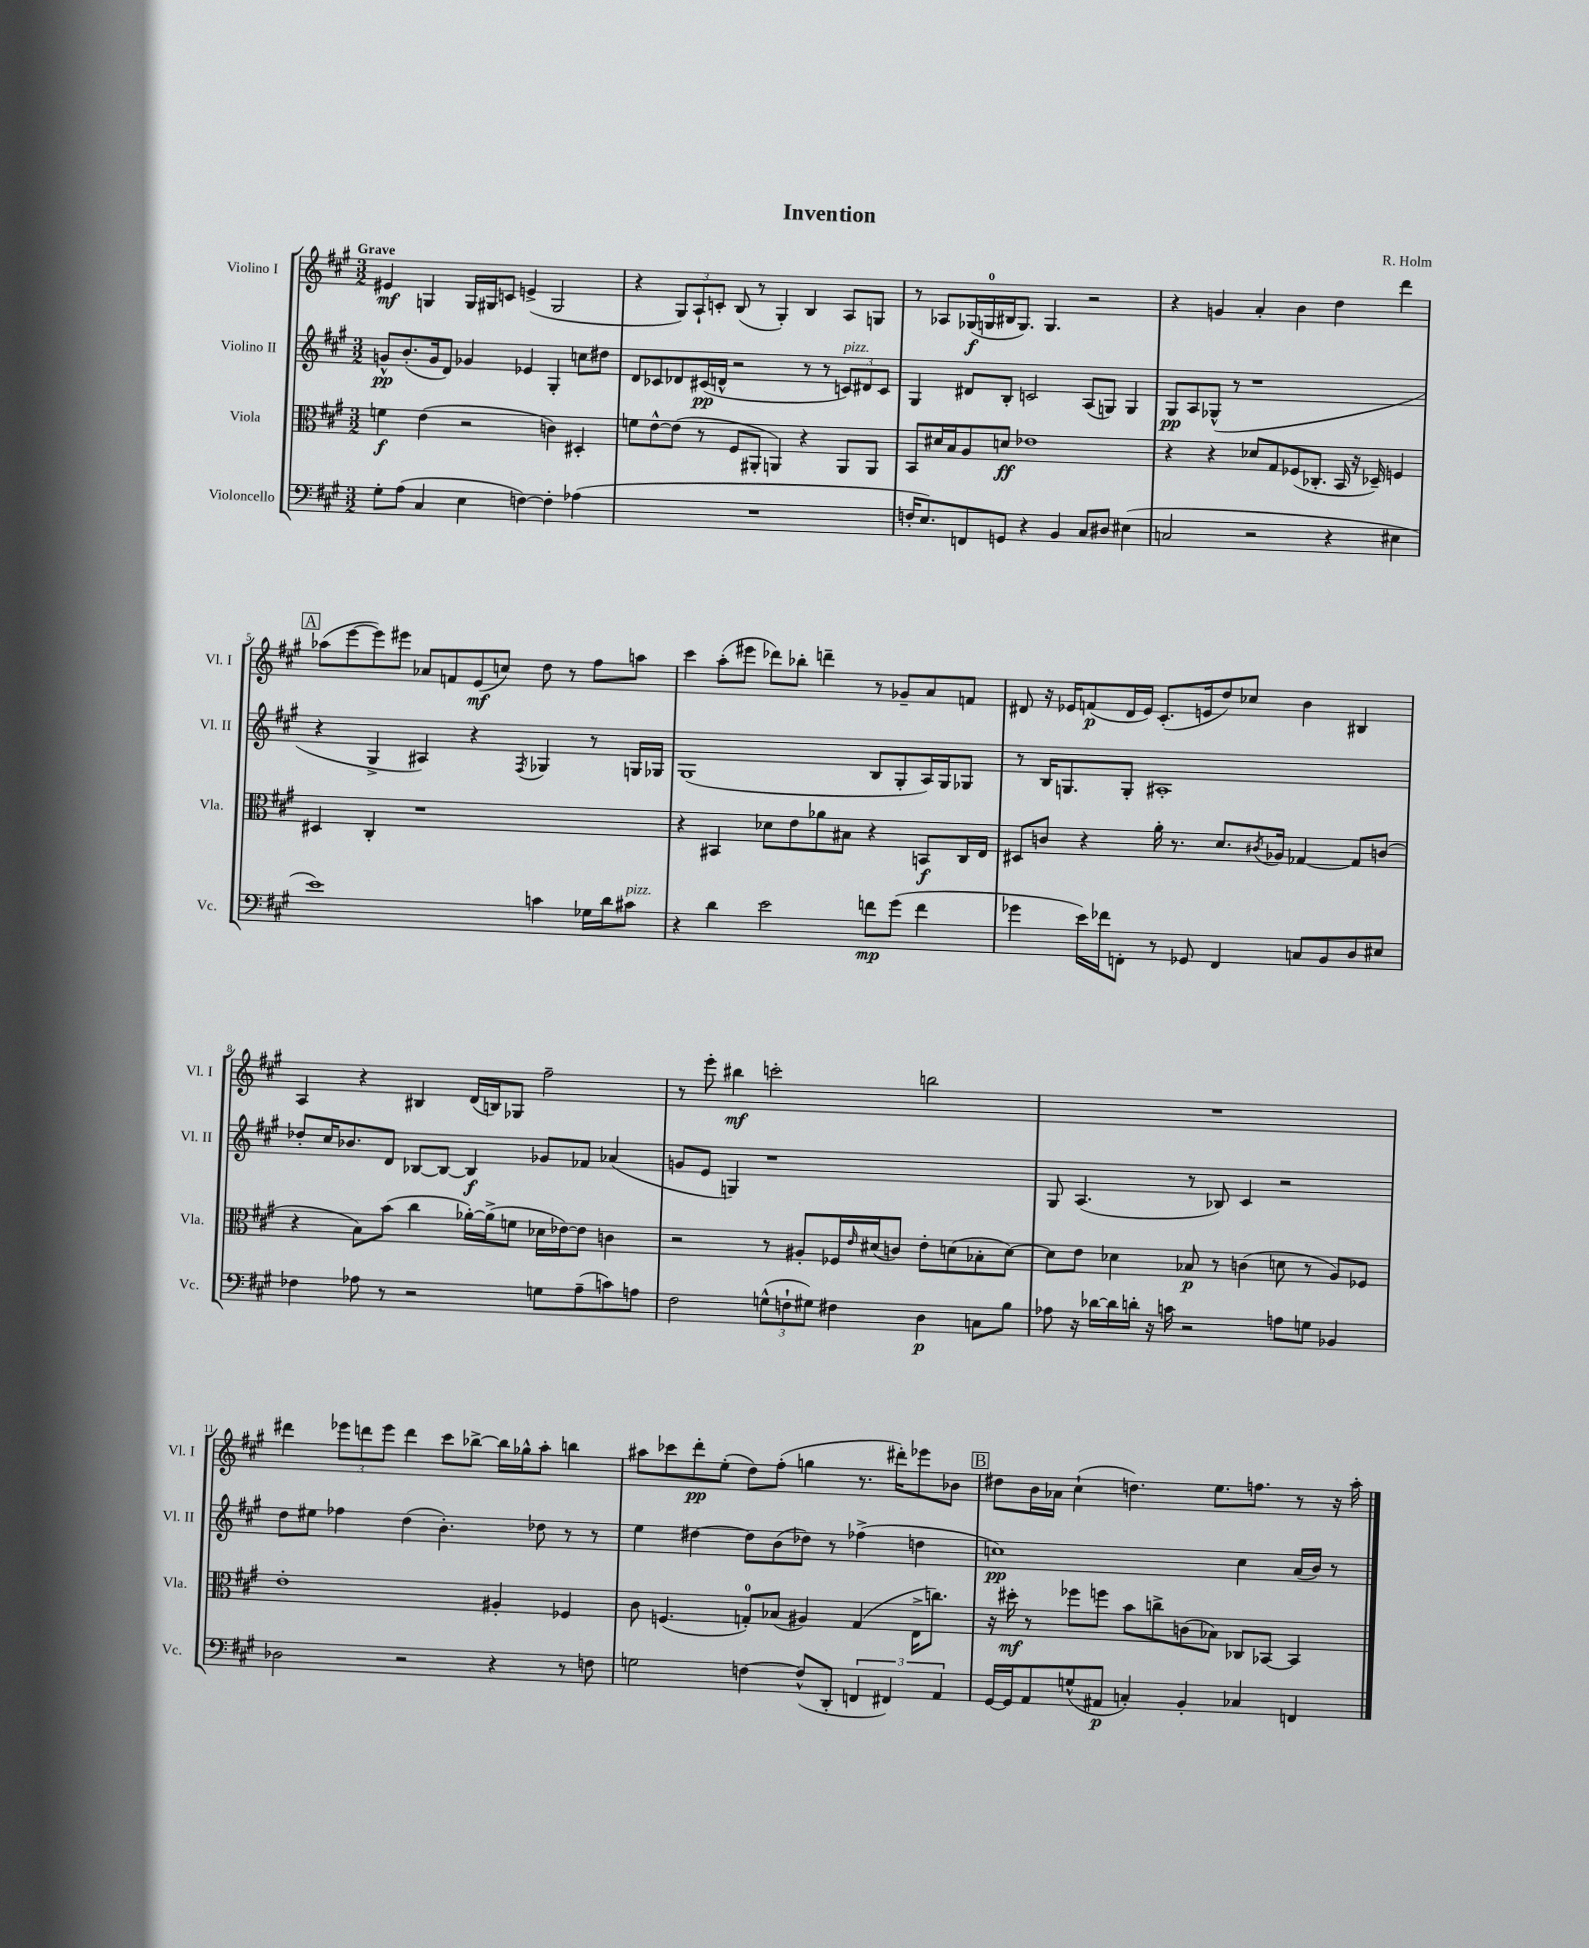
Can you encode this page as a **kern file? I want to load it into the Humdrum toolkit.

**kern	**dynam	**kern	**dynam	**kern	**dynam	**kern	**dynam
*part4	*part4	*part3	*part3	*part2	*part2	*part1	*part1
*staff4	*staff4	*staff3	*staff3	*staff2	*staff2	*staff1	*staff1
*I"Violoncello	*	*I"Viola	*	*I"Violino II	*	*I"Violino I	*
*I'Vc.	*	*I'Vla.	*	*I'Vl. II	*	*I'Vl. I	*
*clefF4	*	*clefC3	*	*clefG2	*	*clefG2	*
*k[f#c#g#]	*	*k[f#c#g#]	*	*k[f#c#g#]	*	*k[f#c#g#]	*
*M3/2	*	*M3/2	*	*M3/2	*	*M3/2	*
=1	=1	=1	=1	=1	=1	=1	=1
!	!	!	!	!	!	!LO:TX:a:B:t=Grave	!
8G#'\L	.	4fn\	f	8gn^^/L	pp	4e#X/	mf
(8A\J	.	.	.	(8.b'/	.	.	.
4C#/	.	(4e\	.	.	.	4Gn/	.
.	.	.	.	16g/k	.	.	.
.	.	.	.	8d/J)	.	.	.
4E\	.	2r	.	4g-X/	.	16G/LL	.
.	.	.	.	.	.	16G#X/J	.
.	.	.	.	.	.	8cn/J	.
[4Fn\)	.	.	.	4e-X/	.	(4en^/	.
4F'\]	.	4cn\)	.	4G#'/	.	2G#/	.
(4A-X\	.	4D#X'/	.	8ccn\L	.	.	.
.	.	.	.	8dd#X\J	.	.	.
=2	=2	=2	=2	=2	=2	=2	=2
1.r	.	8fn\L	.	8d/L	.	4r	.
.	.	[8e^^\	.	8c-X/	.	.	.
.	.	(8e\J]	.	8d-X/	.	12G#/L)	.
.	.	.	.	.	.	12A`/	.
.	.	8r	.	(16c#X/L	pp	.	.
.	.	.	.	.	.	12cn'/J	.
.	.	.	.	16dn^^/JJ	.	.	.
.	.	8F#/L	.	2r	.	(8B/	.
.	.	8AA#X'/J	.	.	.	8r	.
.	.	4AAn/)	.	.	.	4G#'/)	.
.	.	4r	.	8r	.	4B/	.
.	.	.	.	8r	.	.	.
!	!	!	!	!LO:TX:a:i:t=pizz.	!	!	!
.	.	8AA/L	.	12cn/L)	.	8A/L	.
.	.	.	.	12d#X/	.	.	.
.	.	8AA/J	.	.	.	8Gn/J	.
.	.	.	.	12c/J	.	.	.
=3	=3	=3	=3	=3	=3	=3	=3
16Fn'/KL	.	8BB/L	.	4G#/	.	8r	.
8.E/)	.	.	.	.	.	.	.
.	.	16d#X/L	.	.	.	8A-X/L	.
.	.	16B/J	.	.	.	.	.
8FFn/	.	8A/	.	8d#X/L	.	(16G-X/L	f
.	.	.	.	.	.	16Gn/	.
8GGn/J	.	8dn/J	ff	8B'/J	.	16B#X/J	.
.	.	.	.	.	.	8.G/J)	.
4r	.	1e-X	.	2cn/	.	.	.
.	.	.	.	.	.	4.G/	.
4BB/	.	.	.	.	.	.	.
8C#/L	.	.	.	(8A/L	.	2r	.
8D#X/J	.	.	.	8Gn/J)	.	.	.
(4E#X\	.	.	.	4G/	.	.	.
=4	=4	=4	=4	=4	=4	=4	=4
2Cn/	.	4r	.	8G#/L	pp	4r	.
.	.	.	.	8A/	.	.	.
.	.	4r	.	(8G-X^^/J	.	4gn/	.
.	.	.	.	8r	.	.	.
2r	.	8d-X/L	.	1r	.	4a'/	.
.	.	8G#/	.	.	.	.	.
.	.	(8F-X/	.	.	.	4b\	.
.	.	8.C-X'/J	.	.	.	.	.
4r	.	.	.	.	.	4dd\	.
.	.	16BB/	.	.	.	.	.
.	.	16r	.	.	.	.	.
.	.	16D-X~/)	.	.	.	.	.
4E#X\	.	4Fn/	.	.	.	4ddd\	.
!!LO:LB:g=z
!!LO:REH:place=s1:t=A
=5	=5	=5	=5	=5	=5	=5	=5
1e)	.	4D#X/	.	4r	.	(8aa-X\L	.
.	.	.	.	.	.	[8eee\	.
.	.	4C#'/	.	4G#^/	.	8eee\])	.
.	.	.	.	.	.	8eee#X\J	.
.	.	1r	.	4A#X/)	.	8a-X/L	.
.	.	.	.	.	.	8fn/	.
.	.	.	.	4r	.	(8e/	mf
.	.	.	.	.	.	8ccn/J)	.
.	.	.	.	8qF#/	.	.	.
4cn\	.	.	.	4G-X/	.	8dd\	.
.	.	.	.	.	.	8r	.
16G-X\LL	.	.	.	8r	.	8ff#\L	.
16d\J	.	.	.	.	.	.	.
!LO:TX:a:i:t=pizz.	!	!	!	!	!	!	!
8c#X\J	.	.	.	16Gn/LL	.	8aan\J	.
.	.	.	.	16G-X/JJ	.	.	.
=6	=6	=6	=6	=6	=6	=6	=6
4r	.	4r	.	(1G#	.	4ccc#\	.
4d\	.	4BB#X/	.	.	.	(8aa'\L	.
.	.	.	.	.	.	8eee#X\J	.
2e\	.	8d-X\L	.	.	.	8ddd-X\L)	.
.	.	8e\	.	.	.	8bb-X'\J	.
.	.	8a-X\	.	.	.	4dddn~\	.
.	.	8B#X\J	.	.	.	.	.
8fn\L	mp	4r	.	8B/L	.	8r	.
(8g#\J	.	.	.	8G#'/	.	8g-X~/L	.
4f\	.	8BBn/L	f	16A/L)	.	8a/	.
.	.	.	.	16G#/J	.	.	.
.	.	16C#/L	.	8G-X/J	.	8fn/J	.
.	.	16E/JJ	.	.	.	.	.
=7	=7	=7	=7	=7	=7	=7	=7
4g-X\	.	8D#X/L	.	8r	.	8d#X/	.
.	.	8cn/J	.	16B/KL	.	16r	.
.	.	.	.	8.Gn/	.	16e-X/KL	.
16e\LL)	.	4r	.	.	.	(8fn/	p
16f-X\J	.	.	.	.	.	.	.
8FFn'\J	.	.	.	8G'/J	.	16d#/L	.
.	.	.	.	.	.	16e-/JJ)	.
8r	.	16a'\	.	1A#X'	.	(8.c#'/L	.
.	.	8.r	.	.	.	.	.
8GG-X/	.	.	.	.	.	.	.
.	.	.	.	.	.	16en/k	.
4FF/	.	8.d/L	.	.	.	8dd/)	.
.	.	.	.	.	.	8cc-X/J	.
.	.	8qc#X/	.	.	.	.	.
.	.	16A-X/Jk	.	.	.	.	.
8Cn/L	.	[4G-X/	.	.	.	4b\	.
8BB/	.	.	.	.	.	.	.
8D/	.	8G-/L]	.	.	.	4B#X/	.
8E#X/J	.	(8cn/J	.	.	.	.	.
!!LO:LB:g=z
=8	=8	=8	=8	=8	=8	=8	=8
4F-X\	.	4r	.	8dd-X'/L	.	4A/	.
.	.	.	.	16cc#/K	.	.	.
.	.	.	.	8.b-X/	.	.	.
8A-X\	.	8B\L)	.	.	.	4r	.
8r	.	(8b\J	.	8d/J	.	.	.
2r	.	4cc#\	.	[8B-X/L	.	4B#X/	.
.	.	.	.	8B-/J_	.	.	.
.	.	[16a-X'\LL)	.	4B-/]	f	(16d/LL	.
.	.	(16a-^\J]	.	.	.	16Bn/J)	.
.	.	8fn\J	.	.	.	8G-X/J	.
8Gn\L	.	16d-X\LL	.	8g-X/L	.	2ff#~\	.
.	.	[16e-X\J)	.	.	.	.	.
(8A-~\	.	8e-\J]	.	8f-X/J	.	.	.
8cn\)	.	4cn\	.	(4a-X/	.	.	.
8An\J	.	.	.	.	.	.	.
=9	=9	=9	=9	=9	=9	=9	=9
2F#\	.	2r	.	8gn/L	.	8r	.
.	.	.	.	8e/J	.	8eee'\	.
.	.	.	.	4Gn/)	.	4bb#X\	mf
(12Gn^^\L	.	8r	.	1r	.	2cccn'\	.
12Fn`\	.	.	.	.	.	.	.
.	.	8A#X'/L	.	.	.	.	.
12G#X\J)	.	.	.	.	.	.	.
4F#X\	.	16F-X/L	.	.	.	.	.
.	.	16qqe/	.	.	.	.	.
.	.	(16d#X/J	.	.	.	.	.
.	.	8cn/J)	.	.	.	.	.
4D\	p	8e'\L	.	.	.	2bbn\	.
.	.	(8dn\	.	.	.	.	.
8Cn\L	.	8B-X'\	.	.	.	.	.
8B\J	.	[8d\J)	.	.	.	.	.
=10	=10	=10	=10	=10	=10	=10	=10
8A-X\	.	8d\L]	.	8G#/	.	1.r	.
16r	.	8e\J	.	(4.A/	.	.	.
[16d-X\LL	.	.	.	.	.	.	.
16d-\]	.	4d-X\	.	.	.	.	.
16dn'\JJ	.	.	.	.	.	.	.
16r	.	.	.	.	.	.	.
16cn\	.	.	.	.	.	.	.
2r	.	8B-X/	p	8r	.	.	.
.	.	8r	.	8B-X/)	.	.	.
.	.	(4cn\	.	4c#/	.	.	.
8An\L	.	8dn\	.	2r	.	.	.
8Gn\J	.	8r	.	.	.	.	.
4BB-X/	.	8A/L)	.	.	.	.	.
.	.	8F-X/J	.	.	.	.	.
!!LO:LB:g=z
=11	=11	=11	=11	=11	=11	=11	=11
2D-X\	.	1e'	.	8dd\L	.	4ddd#X\	.
.	.	.	.	8ee#X\J	.	.	.
.	.	.	.	4ff-X\	.	12eee-X\L	.
.	.	.	.	.	.	12dddn\	.
.	.	.	.	.	.	12eee-\J	.
2r	.	.	.	(4dd\	.	4ddd\	.
.	.	.	.	4.b'\)	.	8ccc#\L	.
.	.	.	.	.	.	[8bb-X^\J	.
4r	.	4A#X'/	.	.	.	16bb-\LL]	.
.	.	.	.	.	.	16gg-X^^\J	.
.	.	.	.	8dd-X\	.	8aa'\J	.
8r	.	4F-X/	.	8r	.	4bbn\	.
8Fn\	.	.	.	8r	.	.	.
=12	=12	=12	=12	=12	=12	=12	=12
2Gn\	.	8c#\	.	4ee\	.	8aa#X\L	.
.	.	(4.Fn/	.	.	.	8ccc-X\	.
.	.	.	.	[4dd#X\	.	8ddd'\	pp
.	.	.	.	.	.	(8ee'\J	.
[4Fn\	.	8Gn'/L)	.	8dd#\L]	.	8dd\L)	.
.	.	(8B-X/J	.	(8b\	.	(8ff#'\J	.
(8F^^/L]	.	4A#X/)	.	8dd-X\J)	.	4ggn\	.
8DD'/J	.	.	.	8r	.	.	.
6FFn/	.	(4G/	.	(4ff-X^\	.	8.r	.
6FF#X/)	.	.	.	.	.	.	.
.	.	.	.	.	.	16ddd#X'\KL)	.
.	.	16E^\KL	.	4ddn\	.	8eee-X\	.
.	.	8.ccn\J)	.	.	.	.	.
6AA/	.	.	.	.	.	.	.
.	.	.	.	.	.	8b-X\J	.
!!LO:REH:place=s1:t=B
=13	=13	=13	=13	=13	=13	=13	=13
[16GG#/LL	.	16r	.	1ccn)	pp	8dd#X\L	.
16GG#/J]	.	16dd#X'\	mf	.	.	.	.
8AA/	.	8r	.	.	.	16b\L	.
.	.	.	.	.	.	16a-X\JJ	.
(8Gn^^/	.	8ff-X\L	.	.	.	(4cc#`\	.
8AA#X/J	p	8ffn\J	.	.	.	.	.
4Cn'/)	.	8b\L	.	.	.	4.ddn\)	.
.	.	8ccn^\	.	.	.	.	.
4BB'/	.	(8cn\	.	.	.	.	.
.	.	8B-X\J)	.	.	.	8.ee\L	.
4C-X/	.	8C-X/L	.	4cc\	.	.	.
.	.	.	.	.	.	8.ffn\J	.
.	.	[8BB-X/J	.	.	.	.	.
4FFn/	.	4BB-/]	.	(16a/LL	.	8r	.
.	.	.	.	16b/JJ)	.	.	.
.	.	.	.	8r	.	16r	.
.	.	.	.	.	.	16aa'\	.
==	==	==	==	==	==	==	==
*-	*-	*-	*-	*-	*-	*-	*-
